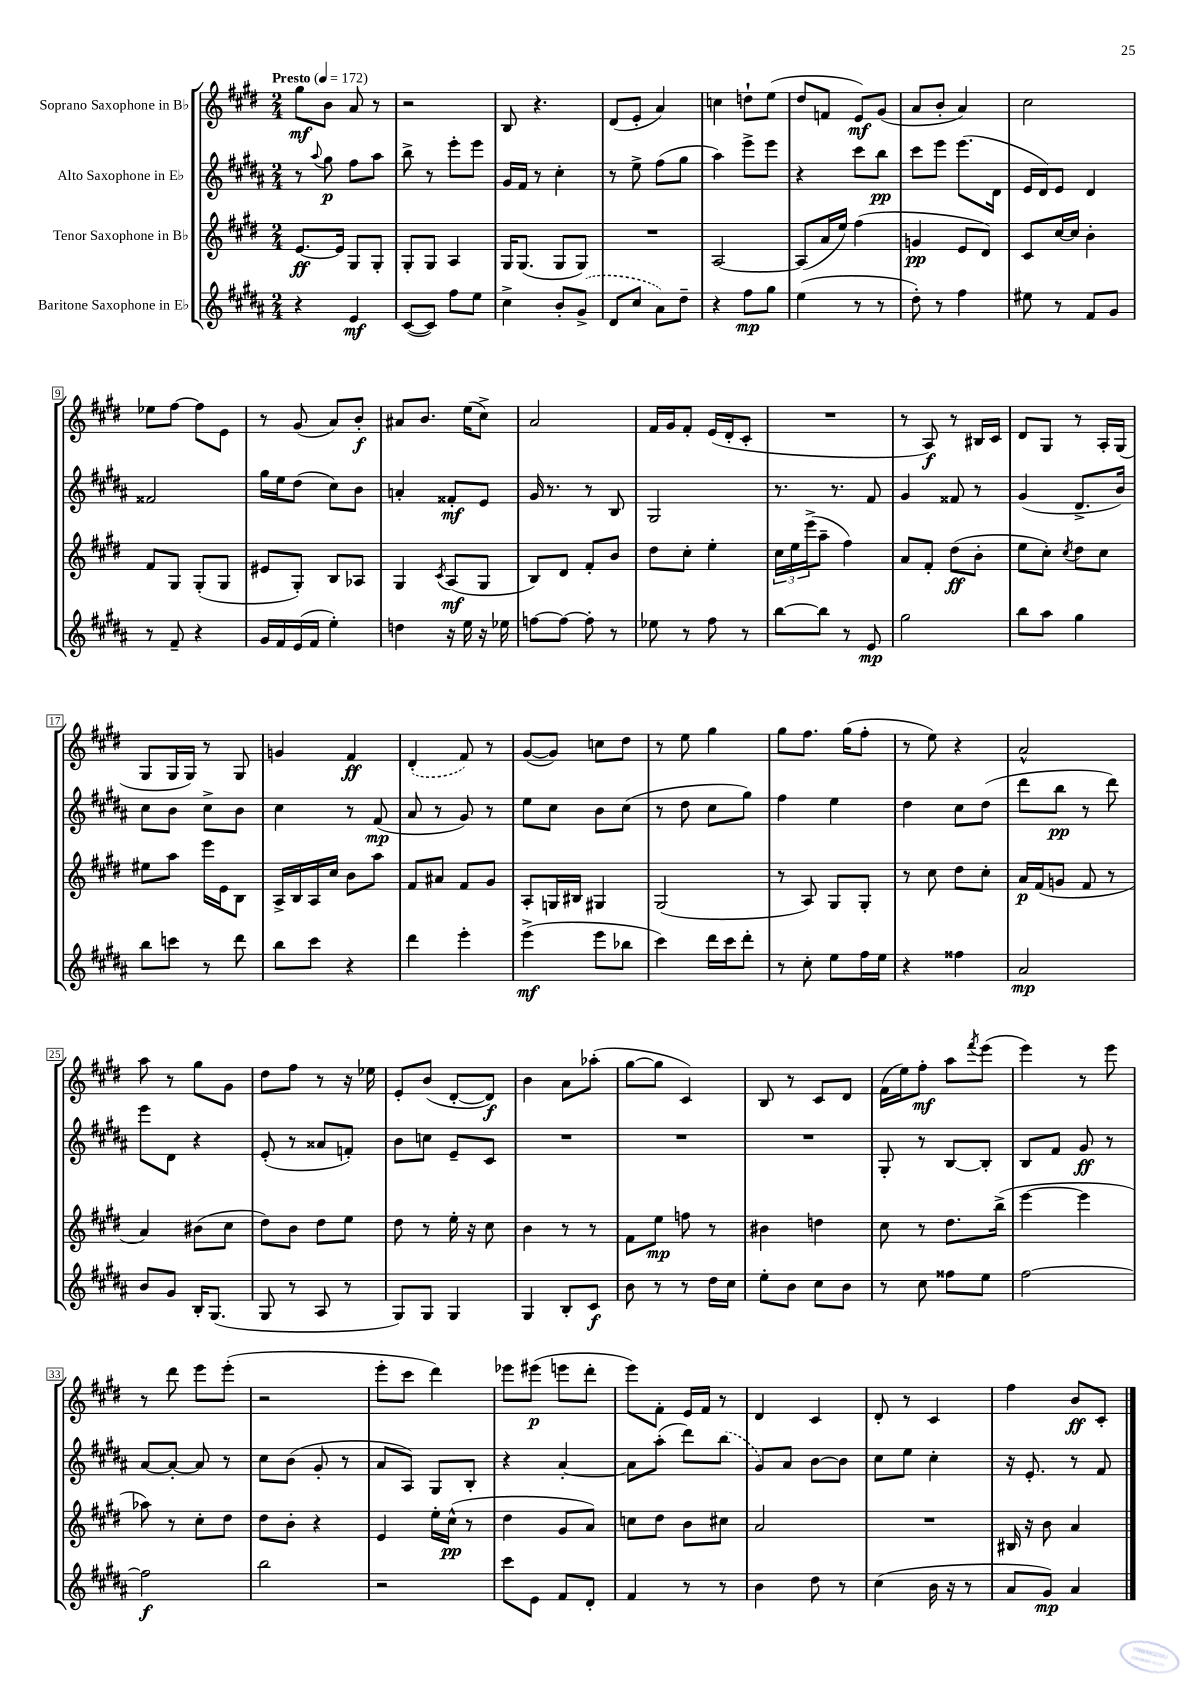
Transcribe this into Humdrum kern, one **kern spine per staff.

**kern	**kern	**kern	**kern
*staff4	*staff3	*staff2	*staff1
*clefG2	*clefG2	*clefG2	*clefG2
*k[f#c#g#d#a#]	*k[f#c#g#d#]	*k[f#c#g#d#a#]	*k[f#c#g#d#]
*M2/4	*M2/4	*M2/4	*M2/4
*MM172	*MM172	*MM172	*MM172
4r	[8.e	8r	8gg#
.	.	8qqaa#	.
.	.	8gg#	8b
.	16e]	.	.
4e	8G#	8ff#	8a
.	8G#'	8aa#	8r
=	=	=	=
([8c#	8G#'	8bb^	2r
8c#])	8G#	8r	.
8ff#	4A	8eee'	.
8ee	.	8eee	.
=	=	=	=
4cc#^	16G#	16g#	8B
.	(8.G#	16f#	.
.	.	8r	4.r
8b'	8G#	4cc#'	.
(8g#^	8G#)	.	.
=	=	=	=
8d#	2r	8r	(8d#
8cc#	.	8ee^	8e'
8a#)	.	(8ff#	4a)
8dd#~	.	8gg#	.
=	=	=	=
4r	[2A	4aa#)	4cc
8ff#	.	8eee^	8dd`
8gg#	.	8eee	(8ee
=	=	=	=
(4ee	(8A]	4r	8dd#
.	16a	.	8f
.	16ee)	.	.
8r	(4ff#	8ccc#	8e)
8r	.	8bb	(8g#
=	=	=	=
8dd#')	4g	8ccc#	8a
8r	.	8eee	8b'
4ff#	8e	(8.eee	4a)
.	8d#)	.	.
.	.	16d#	.
=	=	=	=
8ee#	8c#	16e	2cc#
.	.	16d#)	.
8r	[16cc#	8e	.
.	16cc#]	.	.
8f#	4b'	4d#	.
8g#	.	.	.
=	=	=	=
8r	8f#	2f##	8ee-
8f#~	8G#	.	[8ff#
4r	(8G#'	.	8ff#]
.	8G#	.	8e
=	=	=	=
16g#	8e#	16gg#	8r
16f#	.	16ee	.
(16e	8G#')	(8dd#	(8g#
16f#	.	.	.
4ee')	8B	8cc#)	8a)
.	8A-	8b	8b'
=	=	=	=
4dd	4G#	4a'	8a#
.	.	.	8.b
.	8qc#	.	.
16r	(8A	8f##'	.
16ee	.	.	(16ee
16r	8G#	8e	8cc#^)
16ee-	.	.	.
=	=	=	=
[8ff	8B)	16g#	2a
.	.	8.r	.
8ff_	8d#	.	.
8ff']	8f#'	8r	.
8r	8b	8B	.
=	=	=	=
8ee-	8dd#	2G#	16f#
.	.	.	16g#
8r	8cc#'	.	8f#'
8ff#	4ee'	.	(16e
.	.	.	16d#'
8r	.	.	8c#'
=	=	=	=
[8bb	24cc#	8.r	2r
.	24ee	.	.
.	(24eee^	.	.
8bb]	8aa~	.	.
.	.	8.r	.
8r	4ff#)	.	.
8e	.	8f#	.
=	=	=	=
2gg#	8a	4g#	8r
.	8f#'	.	8A)
.	(8dd#	8f##	8r
.	8b'	8r	16B#
.	.	.	16c#
=	=	=	=
8bb	8ee	(4g#	8d#
8aa#	8cc#')	.	8G#
.	8qcc#	.	.
4gg#	8dd#	8.d#^	8r
.	8cc#	.	16A'
.	.	16b)	(16G#
=	=	=	=
8bb	8ee#	8cc#	8G#
8ccc	8aa	8b	16G#
.	.	.	16G#)
8r	16eee	8cc#^	8r
.	16e	.	.
8ddd#	8B	8b	8G#
=	=	=	=
8bb	16A^	4cc#	4g
.	16B	.	.
8ccc#	16A	.	.
.	16cc#	.	.
4r	8b	8r	4f#
.	8aa	(8f#	.
=	=	=	=
4ddd#	8f#	8a#	(4d#'
.	8a#	8r	.
4eee'	8f#	8g#)	8f#)
.	8g#	8r	8r
=	=	=	=
(4eee^	8A'	8ee	([8g#
.	16G	8cc#	8g#])
.	16B#	.	.
8eee	4G#	8b	8cc
8bb-	.	(8cc#	8dd#
=	=	=	=
4ccc#)	(2G#	8r	8r
.	.	8dd#	8ee
16ddd#	.	8cc#	4gg#
16ccc#	.	.	.
8ddd#'	.	8gg#)	.
=	=	=	=
8r	8r	4ff#	8gg#
8cc#'	8A)	.	8.ff#
8ee	8G#	4ee	.
.	.	.	(16gg#
16ff#	8G#'	.	8ff#'
16ee	.	.	.
=	=	=	=
4r	8r	4dd#	8r
.	8cc#	.	8ee)
4ff##	8dd#	8cc#	4r
.	8cc#'	(8dd#	.
=	=	=	=
2a#	16a	8ddd#	2a^^
.	(16f#	.	.
.	8g	8bb	.
.	8f#	8r	.
.	8r	8ddd#)	.
=	=	=	=
8b	4a)	8eee	8aa
8g#	.	8d#	8r
16B'	(8b#	4r	8gg#
(8.G#	.	.	.
.	8cc#	.	8g#
=	=	=	=
8G#	8dd#)	(8e'	8dd#
8r	8b	8r	8ff#
8A#	8dd#	8a##	8r
8r	8ee	8f')	16r
.	.	.	16ee-
=	=	=	=
8G#)	8dd#	8b	8e'
8G#	8r	8cc	(8b
4G#	16ee'	8e~	[8d#'
.	16r	.	.
.	8cc#	8c#	8d#])
=	=	=	=
4G#	4b	2r	4b
8B'	8r	.	8a
8c#	8r	.	(8aa-'
=	=	=	=
8b	8f#	2r	[8gg#
8r	8ee	.	8gg#]
8r	8ff	.	4c#)
16dd#	8r	.	.
16cc#	.	.	.
=	=	=	=
8ee'	4b#	2r	8B
8b	.	.	8r
8cc#	4dd	.	8c#
8b	.	.	8d#
=	=	=	=
8r	8cc#	8G#'	(16f#
.	.	.	16ee)
8cc#	8r	8r	8ff#'
8ff##	8.dd#	[8B	8aa
.	.	.	8qfff#
8ee	.	8B']	(8eee
.	(16bb^	.	.
=	=	=	=
[2ff#	[4eee	8B	4eee)
.	.	8f#	.
.	4eee]	8g#	8r
.	.	8r	8eee
=	=	=	=
2ff#]	8aa-)	[8a#	8r
.	8r	8a#'_	8ddd#
.	8cc#'	8a#]	8eee
.	8dd#	8r	(8eee'
=	=	=	=
2bb	8dd#	8cc#	2r
.	8b'	(8b	.
.	4r	8g#'	.
.	.	8r	.
=	=	=	=
2r	4e	8a#	8eee'
.	.	8A#)	8ccc#
.	16ee'	8G#	4ddd#)
.	(16cc#^^	.	.
.	8r	8B'	.
=	=	=	=
8ccc#	4dd#	4r	8eee-
8e	.	.	(8eee#
8f#	8g#	[4a#'	8eee
8d#'	8a)	.	8ddd#'
=	=	=	=
4f#	8cc	8a#]	8eee)
.	8dd#	(8aa#'	8f#'
8r	8b	8ddd#)	16e
.	.	.	16f#
8r	8cc#	(8bb	8r
=	=	=	=
4b	2a	8g#)	4d#
.	.	8a#	.
8dd#	.	[8b	4c#
8r	.	8b]	.
=	=	=	=
(4cc#	2r	8cc#	8d#'
.	.	8ee	8r
16b	.	4cc#'	4c#
16r	.	.	.
8r	.	.	.
=	=	=	=
8a#	16B#	16r	4ff#
.	16r	8.e'	.
8g#)	8b	.	.
4a#	4a	8r	8b
.	.	8f#	8c#'
==	==	==	==
*-	*-	*-	*-
